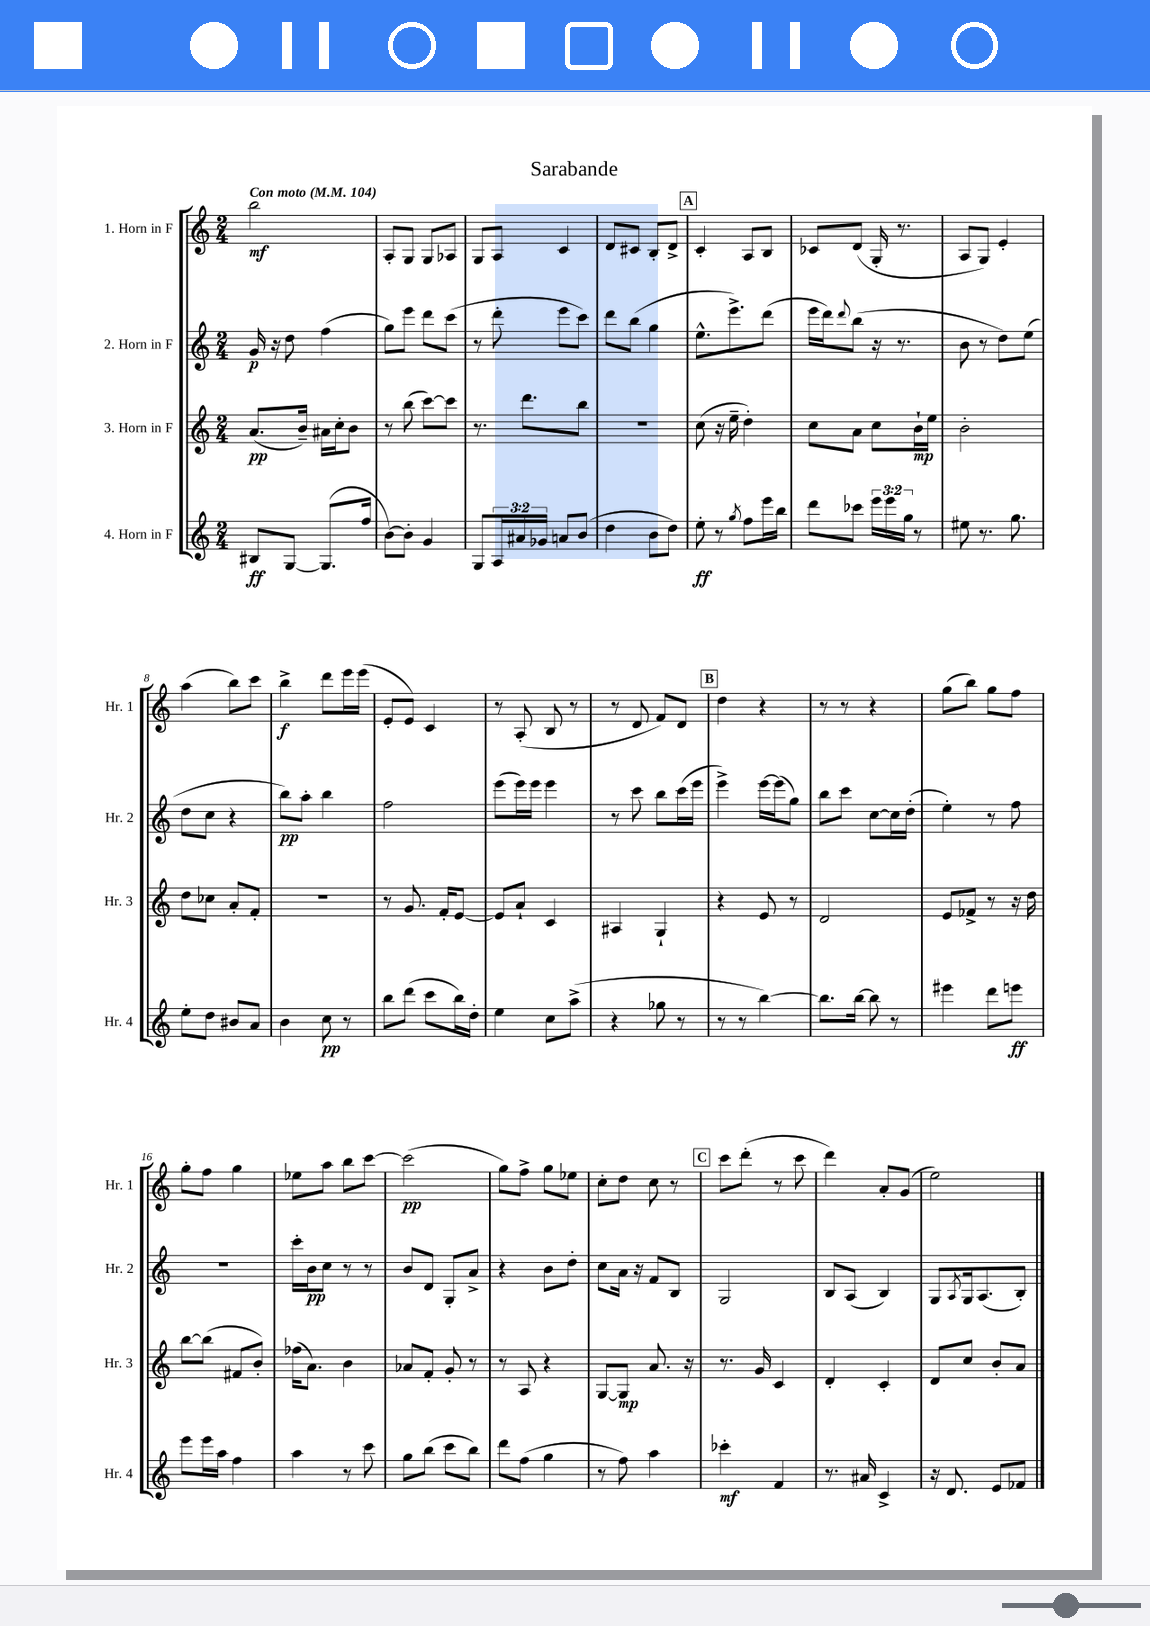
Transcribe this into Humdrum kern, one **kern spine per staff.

**kern	**kern	**kern	**kern
*staff4	*staff3	*staff2	*staff1
*clefG2	*clefG2	*clefG2	*clefG2
*k[]	*k[]	*k[]	*k[]
*M2/4	*M2/4	*M2/4	*M2/4
*MM104	*MM104	*MM104	*MM104
8B#	(8.a	16g	2bb
.	.	16r	.
[8G	.	8dd	.
.	16b~)	.	.
(8.G]	16a#	(4ff	.
.	16cc'	.	.
.	8b	.	.
16ff	.	.	.
=	=	=	=
[8b)	8r	8gg)	8A'
8b']	(8bb	8eee	8G
4g	[8ccc)	8ddd	8G
.	8ccc]	(8ccc	8A-
=	=	=	=
8G	8.r	8r	8G
24A	.	8ddd'	8A
24a#	.	.	.
.	8.ddd	.	.
24g-	.	.	.
8a	.	8eee	4c
(8b	8bb	8ccc)	.
=	=	=	=
4dd	2r	8ddd	8d
.	.	(8bb	8c#
8b	.	4gg	8B'
8dd)	.	.	8d^
=	=	=	=
8ee'	(8cc	8.ee^^	4c'
8r	16r	.	.
.	16ee~	8.eee^)	.
8qgg	.	.	.
8ff	4dd')	.	8A
16eee	.	(8ddd	8B
16bb	.	.	.
=	=	=	=
8ddd	8cc	16eee	8c-
.	.	16ddd)	.
.	.	8qqddd	.
8ccc-	8a	(8bb	(8d
24eee	8cc	16r	16G'
24eee	.	.	.
.	.	8.r	8.r
24gg	.	.	.
8r	16b`	.	.
.	16ee	.	.
=	=	=	=
8ee#	2b'	8b	8A
8.r	.	8r	8G)
.	.	8dd)	4e'
8.gg	.	.	.
.	.	(8ee	.
=	=	=	=
8ee'	8dd	8dd	(4aa
8dd	8cc-	8cc	.
8b#	8a'	4r	8bb)
8a	8f'	.	8ccc
=	=	=	=
4b	2r	8bb)	4bb^
.	.	8aa'	.
8cc	.	4bb	8ddd
8r	.	.	16eee
.	.	.	(16eee
=	=	=	=
8bb	8r	2ff	8e'
(8ddd	8.g	.	8e)
8ccc	.	.	4c
.	16f'	.	.
16bb)	[8e	.	.
16dd'	.	.	.
=	=	=	=
4ee	8e]	(8eee	8r
.	8a`	16eee)	(8A'
.	.	16eee	.
8cc	4c	4eee	8B
(8aa^	.	.	8r
=	=	=	=
4r	4A#	8r	8r
.	.	8ccc	8d
8gg-	4G`	8bb	8f)
8r	.	(16ccc	8d
.	.	16eee	.
=	=	=	=
8r	4r	4eee^)	4dd
8r	.	.	.
[4bb)	8e	[16eee	4r
.	.	(16eee]	.
.	8r	8gg)	.
=	=	=	=
8.bb]	2d	8bb	8r
.	.	8ccc	8r
[16bb	.	.	.
8bb]	.	[8cc	4r
8r	.	16cc]	.
.	.	(16dd'	.
=	=	=	=
4eee#	8e	4ee')	(8gg
.	8f-^	.	8bb)
8ddd	8r	8r	8gg
8eee	16r	8ff	8ff
.	16dd	.	.
=	=	=	=
8eee	[8bb	2r	8gg'
16eee	(8bb]	.	8ff
16aa	.	.	.
4ff	8f#	.	4gg
.	8b')	.	.
=	=	=	=
4aa	(16ff-	16ccc'	8ee-
.	8.a)	16b	.
.	.	8cc	8aa
8r	4b	8r	8bb
8ccc	.	8r	[8ccc
=	=	=	=
8gg	8a-	8b	(2ccc]
(8bb	8f'	8d	.
8ccc	8g'	8G'	.
8bb)	8r	8a^	.
=	=	=	=
8ddd	8r	4r	8gg)
(8ff	8A	.	8ff^
4gg	4r	8b	8gg
.	.	8dd'	8ee-
=	=	=	=
8r	[8G	8cc	8cc'
8ff)	8G]	16a	8dd
.	.	16r	.
4aa	8.a	8f	8cc
.	.	8B	8r
.	16r	.	.
=	=	=	=
4ccc-'	8.r	2G	8ccc
.	.	.	(8ddd'
.	16g	.	.
4f	4c	.	8r
.	.	.	8ccc
=	=	=	=
8.r	4d'	8B	4ddd)
.	.	(8A	.
16a#	.	.	.
4c^	4c'	4B)	8a'
.	.	.	(8g
=	=	=	=
16r	8d	8G	2ee)
8.d	.	.	.
.	.	8qA	.
.	8cc	16G	.
.	.	(8.A	.
8e	8b'	.	.
8f-	8a	8B')	.
==	==	==	==
*-	*-	*-	*-
